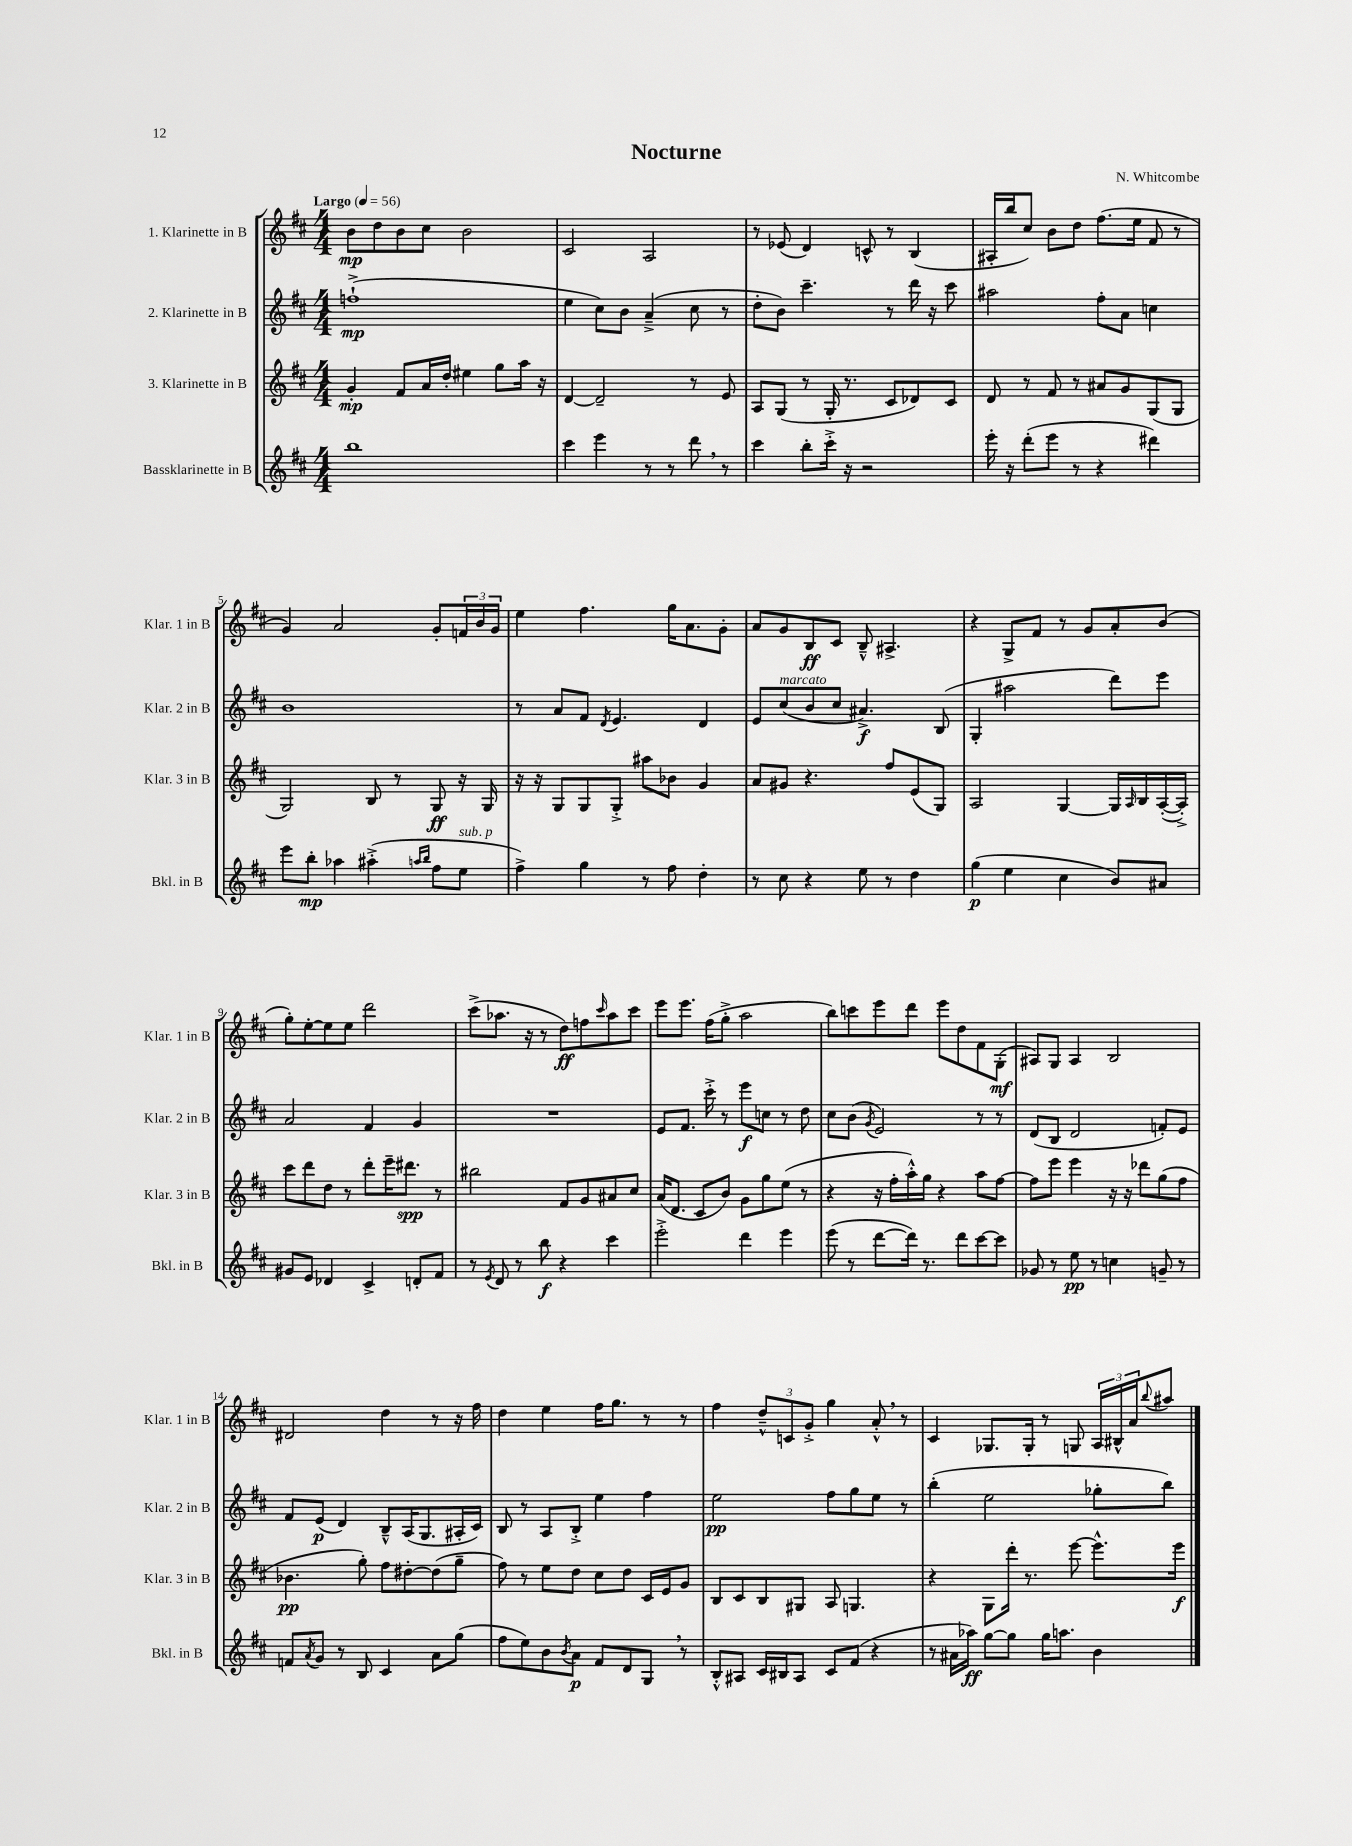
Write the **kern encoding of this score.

**kern	**kern	**kern	**kern
*staff4	*staff3	*staff2	*staff1
*clefG2	*clefG2	*clefG2	*clefG2
*k[f#c#]	*k[f#c#]	*k[f#c#]	*k[f#c#]
*M4/4	*M4/4	*M4/4	*M4/4
*MM56	*MM56	*MM56	*MM56
1bb	4g'	(1ff`^	8b
.	.	.	8dd
.	8f#	.	8b
.	16a	.	8cc#
.	16dd'	.	.
.	4ee#	.	2b
.	8gg	.	.
.	16aa	.	.
.	16r	.	.
=	=	=	=
4ccc#	[4d	4ee	2c#
4eee	2d~]	8cc#)	.
.	.	8b	.
8r	.	(4a~^	2A
8r	.	.	.
8ddd	8r	8cc#	.
8r	8e	8r	.
=	=	=	=
4ccc#	8A	8dd'	8r
.	(8G	8b)	(8e-
8bb'	8r	4.ccc#~	4d)
16ccc#'^	16G'	.	.
16r	8.r	.	.
2r	.	.	8c^^
.	8c#	8r	8r
.	8d-)	16ddd	(4B
.	.	16r	.
.	8c#	8ccc#	.
=	=	=	=
16eee'	8d	2aa#	16A#'
16r	.	.	16bb
(8ddd'	8r	.	8cc#)
8eee	8f#	.	8b
8r	8r	.	8dd
4r	8a#	8ff#'	(8.ff#
.	8g	8a	.
.	.	.	16ee
4ddd#)	(8G	4cc	8f#
.	8G	.	8r
=	=	=	=
8eee	2G)	1b	4g)
8bb'	.	.	.
4aa-	.	.	2a
(4aa#'^	8B	.	.
.	8r	.	.
16qqaa	.	.	.
16qqbb	.	.	.
8ff#	8G	.	8g'
8ee	16r	.	24f
.	.	.	24b
.	16G	.	.
.	.	.	24g
=	=	=	=
4ff#^)	16r	8r	4ee
.	16r	.	.
.	8G	8a	.
4gg	8G	8f#	4.ff#
.	.	8qd	.
.	8G'^	4.e	.
8r	8aa#	.	.
8ff#	8b-	.	16gg
.	.	.	8.a
4dd'	4g	4d	.
.	.	.	8g'
=	=	=	=
8r	8a	8e	8a
8cc#	8g#	(8cc#	8g
4r	4.r	8b	8B
.	.	8cc#	8c#
8ee	.	4.a#^)	8B~^^
8r	8ff#	.	4.A#^
4dd	(8e	.	.
.	8G)	(8B	.
=	=	=	=
(4gg	2A	4G'	4r
4ee	.	2aa#	8G^
.	.	.	8f#
4cc#	[4G	.	8r
.	.	.	8g
8b)	16G]	8ddd)	8a'
.	16qqA	.	.
.	16B	.	.
8a#	([16A'	8eee	(8b
.	16A'^])	.	.
=	=	=	=
8g#	8ccc#	2a	8gg')
8e	8ddd	.	[8ee'
4d-	8dd	.	8ee]
.	8r	.	8ee
4c#^	8ddd'	4f#	2ddd
.	16eee~	.	.
.	8.ddd#	.	.
8d'	.	4g	.
8f#	8r	.	.
=	=	=	=
8r	2bb#	1r	(8ccc#^
8qe	.	.	.
8d	.	.	8.aa-
8r	.	.	.
.	.	.	16r
8bb	.	.	8r
4r	8f#	.	8dd)
.	8g	.	8ff
.	.	.	16qqccc#
4ccc#	8a#	.	8aa-
.	8cc#	.	8ccc#
=	=	=	=
2eee'^	(16a	8e	8eee
.	8.d	.	.
.	.	8.f#	8.eee
.	8c#	.	.
.	.	16ccc#'^	(16ff#
.	8b)	8r	8gg'^
4ddd	8g	8eee	2aa
.	8gg	8cc	.
4eee	(8ee	8r	.
.	8r	8dd	.
=	=	=	=
(8eee	4r	8cc#	8bb)
8r	.	(8b	8ccc
.	.	8qg	.
[8ddd	16r	2e)	8eee
.	16ff#'	.	.
16ddd])	16aa'^^)	.	8ddd
8.r	16gg	.	.
.	4r	.	8eee
8ddd	.	.	8dd
[8ccc#	8aa	8r	8f#
8ccc#]	[8ff#	8r	(8G'
=	=	=	=
8g-	8ff#]	(8d	8A#)
8r	8eee	8B	8G
8ee	4eee	2d	4A#
8r	.	.	.
4cc	16r	.	2B
.	16r	.	.
.	8ddd-	.	.
8g~	(8gg	8f')	.
8r	8ff#	8e	.
=	=	=	=
8f	4.b-	8f#	2d#
8qa	.	.	.
8g	.	(8e	.
8r	.	4d)	.
8B	8gg')	.	.
4c#	8ff#	8B~^^	4dd
.	[8dd#'	(16A	.
.	.	8.G	.
8a	(8dd#]	.	8r
(8gg	8gg~	16A#'	16r
.	.	16c#)	16ff#
=	=	=	=
8ff#	8ff#)	8B	4dd
8ee)	8r	8r	.
8b	8ee	8A	4ee
8qb	.	.	.
8a	8dd	8B'^	.
8f#	8cc#	4ee	16ff#
.	.	.	8.gg
8d	8dd	.	.
8G	16c#	4ff#	8r
.	16e	.	.
8r	8g	.	8r
=	=	=	=
8B'^^	8B	2ee	4ff#
8A#	8c#	.	.
16c#	8B	.	12dd~^^
16B#	.	.	.
.	.	.	12c
8A#	8G#	.	.
.	.	.	12g'^
8c#	8A	8ff#	4gg
(8f#	4.G	8gg	.
4r	.	8ee	8a'^^
.	.	8r	8r
=	=	=	=
8r	4r	(4bb'	4c#
16a#	.	.	.
16aa-)	.	.	.
[8gg	8G	2ee	8.G-
8gg]	16ddd'	.	.
.	8.r	.	16G-'
16gg	.	.	8r
8.aa	.	.	.
.	[8eee	.	8G
4b	8.eee^^]	8gg-'	24A
.	.	.	24B#^^
.	.	.	24a
.	.	.	8qqbb
.	.	8bb)	8aa#
.	16eee	.	.
==	==	==	==
*-	*-	*-	*-
